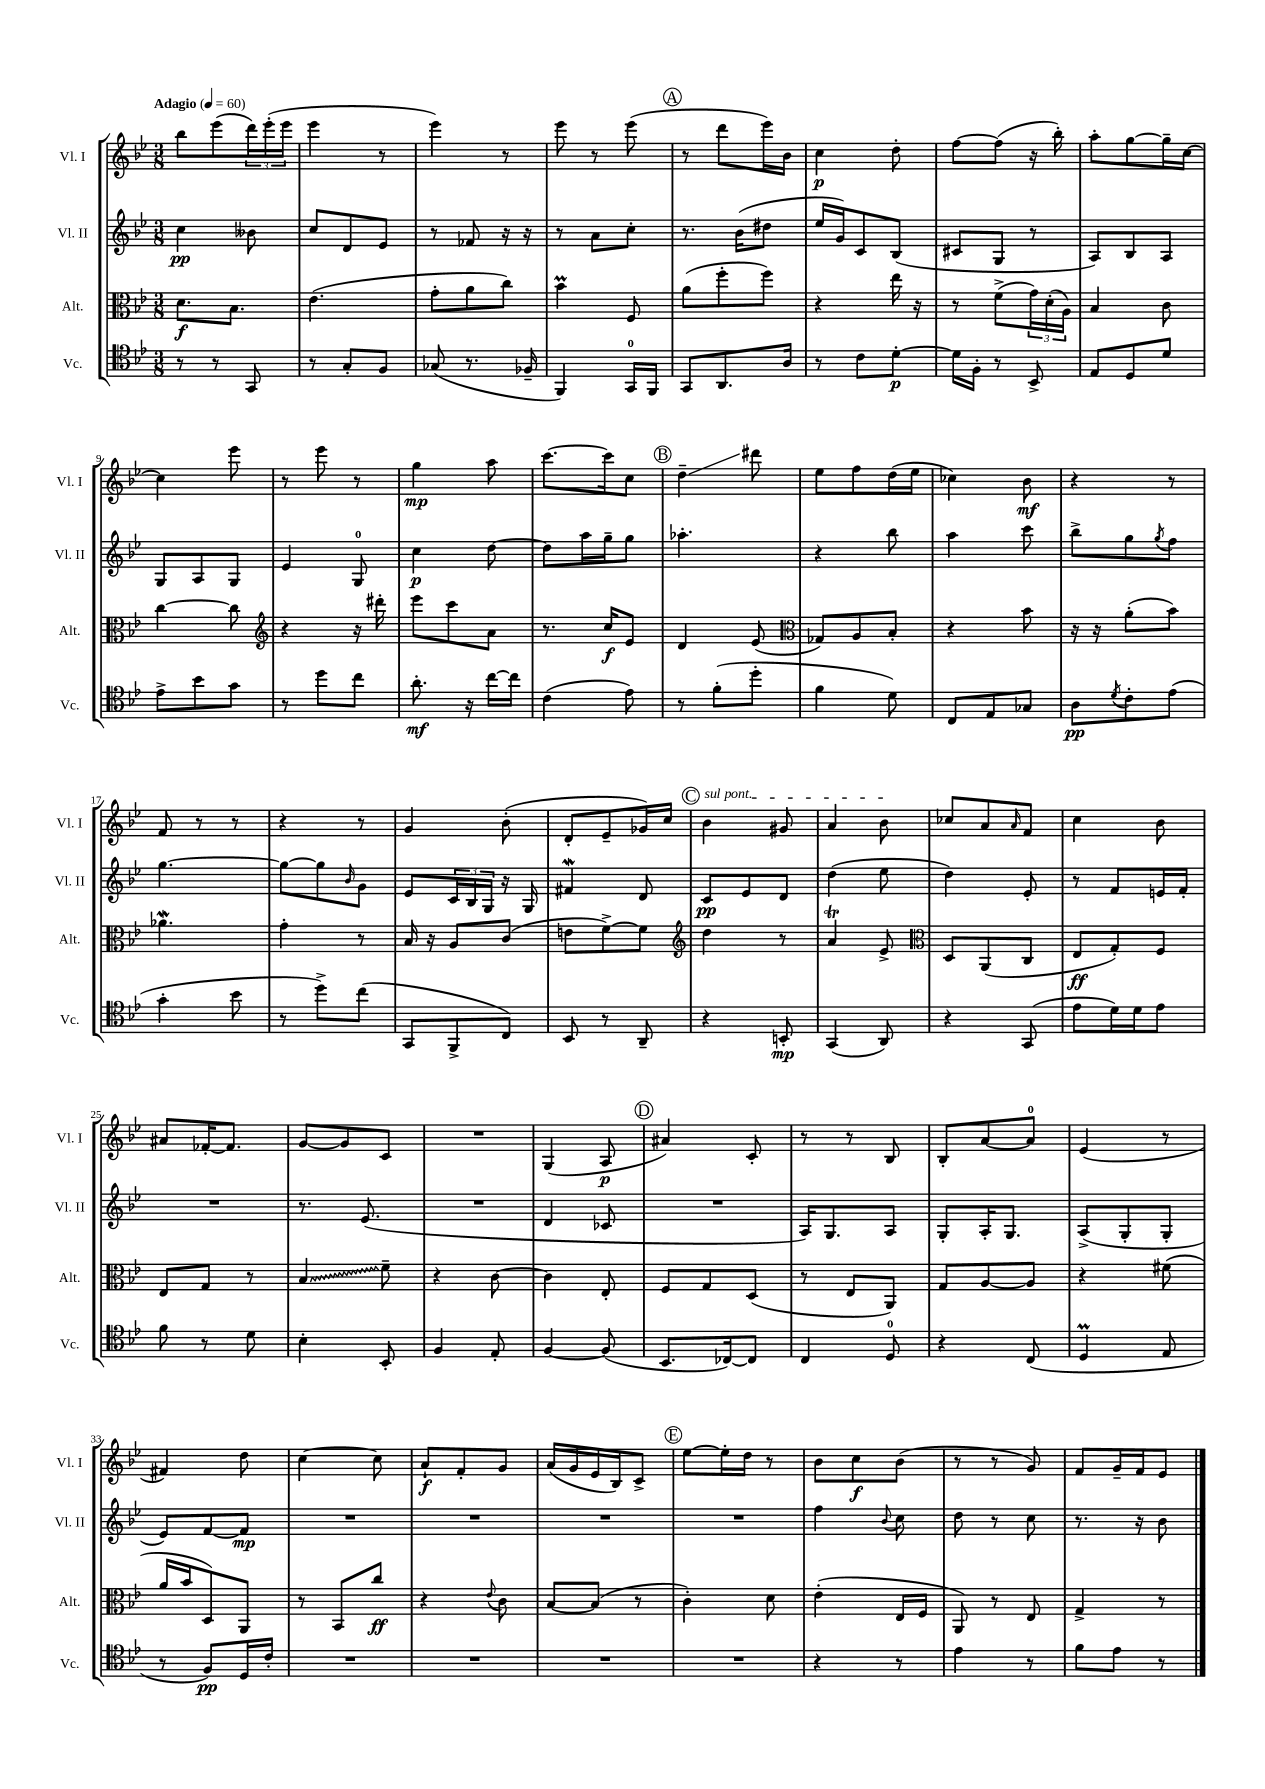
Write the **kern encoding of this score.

**kern	**kern	**kern	**kern
*staff4	*staff3	*staff2	*staff1
*clefC4	*clefC3	*clefG2	*clefG2
*k[b-e-]	*k[b-e-]	*k[b-e-]	*k[b-e-]
*M3/8	*M3/8	*M3/8	*M3/8
*MM60	*MM60	*MM60	*MM60
8r	8.d\L	4cc\	8bb-\L
8r	.	.	(8eee-\
.	8.B-\J	.	.
8GG/	.	8b--\	24ddd\L)
.	.	.	(24eee-'\
.	.	.	24eee-\JJ
=	=	=	=
8r	(4.e-\	8cc/L	4eee-\
8G'/L	.	8d/	.
8F/J	.	8e-/J	8r
=	=	=	=
(8G-/	8g'\L	8r	4eee-\)
8.r	8a\	8f-/	.
.	8cc\J)	16r	8r
16F-~/	.	16r	.
=	=	=	=
4FF/)	4b-\	8r	8eee-\
.	.	8a\L	8r
16GG/LL	8F/	8cc'\J	(8eee-\
16FF/JJ	.	.	.
=	=	=	=
8GG/L	(8a\L	8.r	8r
8.AA/	8ff'\	.	8ddd\L
.	.	(16b-\LK	.
.	8ff\J)	8dd#\J	16eee-\L)
16A/Jk	.	.	16b-\JJ
=	=	=	=
8r	4r	16ee-/LL	4cc\
.	.	16g/J)	.
8c\L	.	8c/	.
[8d'\J	16ee-\	(8B-/J	8dd'\
.	16r	.	.
=	=	=	=
16d\]LL	8r	8c#/L	[8ff\L
16F'\JJ	.	.	.
8r	(8f^\L	8G/J	(8ff\]J
8BB-^/	24g\L)	8r	16r
.	(24d'\	.	.
.	.	.	16bb-'\)
.	24A\JJ)	.	.
=	=	=	=
8E-/L	4B-/	8A/L)	8aa'\L
8D/	.	8B-/	[8gg\
8d/J	8c\	8A/J	16gg~\]L
.	.	.	[16cc\JJ
=	=	=	=
8e-^\L	[4cc\	8G/L	4cc\]
8b-\	.	8A/	.
8g\J	8cc\]	8G/J	8eee-\
=	=	=	=
*	*clefG2	*	*
8r	4r	4e-/	8r
8dd\L	.	.	8eee-\
8cc\J	16r	8G/	8r
.	16ddd#'\	.	.
=	=	=	=
8.a'\	8eee-\L	4cc\	4gg\
.	8ccc\	.	.
16r	.	.	.
[16cc\LL	8a\J	[8dd\	8aa\
16cc\]JJ	.	.	.
=	=	=	=
(4c\	8.r	8dd\]L	[8.ccc\L
.	.	16aa\L	.
.	16cc/LK	16gg~\J	16ccc\]k
8e-\)	8e-/J	8gg\J	8cc\J
=	=	=	=
8r	4d/	4.aa-'\	4dd~\
(8f'\L	.	.	.
8dd'\J	(8e-/	.	8ddd#\
=	=	=	=
*	*clefC3	*	*
4f\	8G-/L)	4r	8ee-\L
.	8A/	.	8ff\
8d\)	8B-'/J	8bb-\	(16dd\L
.	.	.	16ee-\JJ
=	=	=	=
8C/L	4r	4aa\	4cc-\)
8E-/	.	.	.
8G-/J	8b-\	8ccc\	8b-\
=	=	=	=
8A\L	16r	8bb-^\L	4r
.	16r	.	.
8qd/	.	.	.
8c'\	(8a'\L	8gg\	.
.	.	8qgg/	.
(8e-\J	8b-\J)	8ff\J	8r
=	=	=	=
4g'\	4.a-\	[4.gg\	8f/
.	.	.	8r
8b-\	.	.	8r
=	=	=	=
8r	4g'\	8gg\_L	4r
8dd^\L)	.	8gg\]	.
.	.	16qqb-/	.
(8cc\J	8r	8g\J	8r
=	=	=	=
8GG/L	16B-/	8e-/L	4g/
.	16r	.	.
8FF^/	8A/L	24c/L	.
.	.	24B-/	.
.	.	24G/JJ	.
8C/J)	(8c/J	16r	(8b-'\
.	.	16G/	.
=	=	=	=
8BB-/	8e\L	4f#/	8d'/L
8r	[8f^\)	.	8e-~/
8AA~/	8f\]J	8d/	16g-/L)
.	.	.	16cc/JJ
=	=	=	=
*	*clefG2	*	*
4r	4dd\	8c/L	4b-\
.	.	8e-/	.
8BB'/	8r	8d/J	8g#/
=	=	=	=
(4GG/	4a/	(4dd\	4a/
8AA/)	8e-^/	8ee-\	8b-\
=	=	=	=
*	*clefC3	*	*
4r	8D/L	4dd\)	8cc-/L
.	(8AA/	.	8a/
.	.	.	16qqa/
(8GG/	8C/J	8e-'/	8f/J
=	=	=	=
8e-\L	8E-/L	8r	4cc\
16d\L)	8G'/)	8f/L	.
16d\J	.	.	.
8e-\J	8F/J	16e/L	8b-\
.	.	16f'/JJ	.
=	=	=	=
8f\	8E-/L	4.r	8a#/L
8r	8G/J	.	[16f-'/K
.	.	.	8.f-/]J
8d\	8r	.	.
=	=	=	=
4B-'\	4B-/	8.r	[8g/L
.	.	.	8g/]
.	.	(8.e-/	.
8BB-'/	8f~\	.	8c/J
=	=	=	=
4F/	4r	4.r	4.r
8E-'/	[8c\	.	.
=	=	=	=
[4F/	4c\]	4d/	(4G/
(8F/]	8E-'/	8c-/	8A/
=	=	=	=
8.BB-/L	8F/L	4.r	4a#/)
.	8G/	.	.
[16C-/k)	.	.	.
8C-/]J	(8D/J	.	8c'/
=	=	=	=
4C/	8r	16A/LK)	8r
.	.	8.G/	.
.	8E-/L	.	8r
8D/	8AA/J)	8A/J	8B-/
=	=	=	=
4r	8G/L	8G'/L	8B-'/L
.	[8A/	16A'/K	[8a/
.	.	8.G/J	.
(8C/	8A/]J	.	8a/]J
=	=	=	=
4D/	4r	(8A^/L	(4e-/
.	.	8G'/	.
8E-/	(8f#\	8G'/J	8r
=	=	=	=
8r	16a/LL	8e-/L)	4f#/)
.	16b-/J	.	.
8F/L)	8D/)	[8f/	.
16D/L	8AA/J	8f/]J	8dd\
16c'/JJ	.	.	.
=	=	=	=
4.r	8r	4.r	[4cc\
.	8BB-/L	.	.
.	8cc/J	.	8cc\]
=	=	=	=
4.r	4r	4.r	8a`/L
.	.	.	8f'/
.	8qqe-/	.	.
.	8c\	.	8g/J
=	=	=	=
4.r	[8B-/L	4.r	(16a/LL
.	.	.	16g/
.	(8B-/]J	.	16e-/
.	.	.	16B-/J)
.	8r	.	8c^/J
=	=	=	=
4.r	4c'\)	4.r	[8ee-\L
.	.	.	16ee-'\]L
.	.	.	16dd\JJ
.	8d\	.	8r
=	=	=	=
4r	(4e-'\	4ff\	8b-\L
.	.	.	8cc\
.	.	8qqb-/	.
8r	16E-/LL	8cc\	(8b-\J
.	16F/JJ	.	.
=	=	=	=
4e-\	8AA/)	8dd\	8r
.	8r	8r	8r
8r	8E-/	8cc\	8g/)
=	=	=	=
8f\L	4G^/	8.r	8f/L
8e-\J	.	.	16g~/L
.	.	16r	16f/J
8r	8r	8b-\	8e-/J
==	==	==	==
*-	*-	*-	*-
